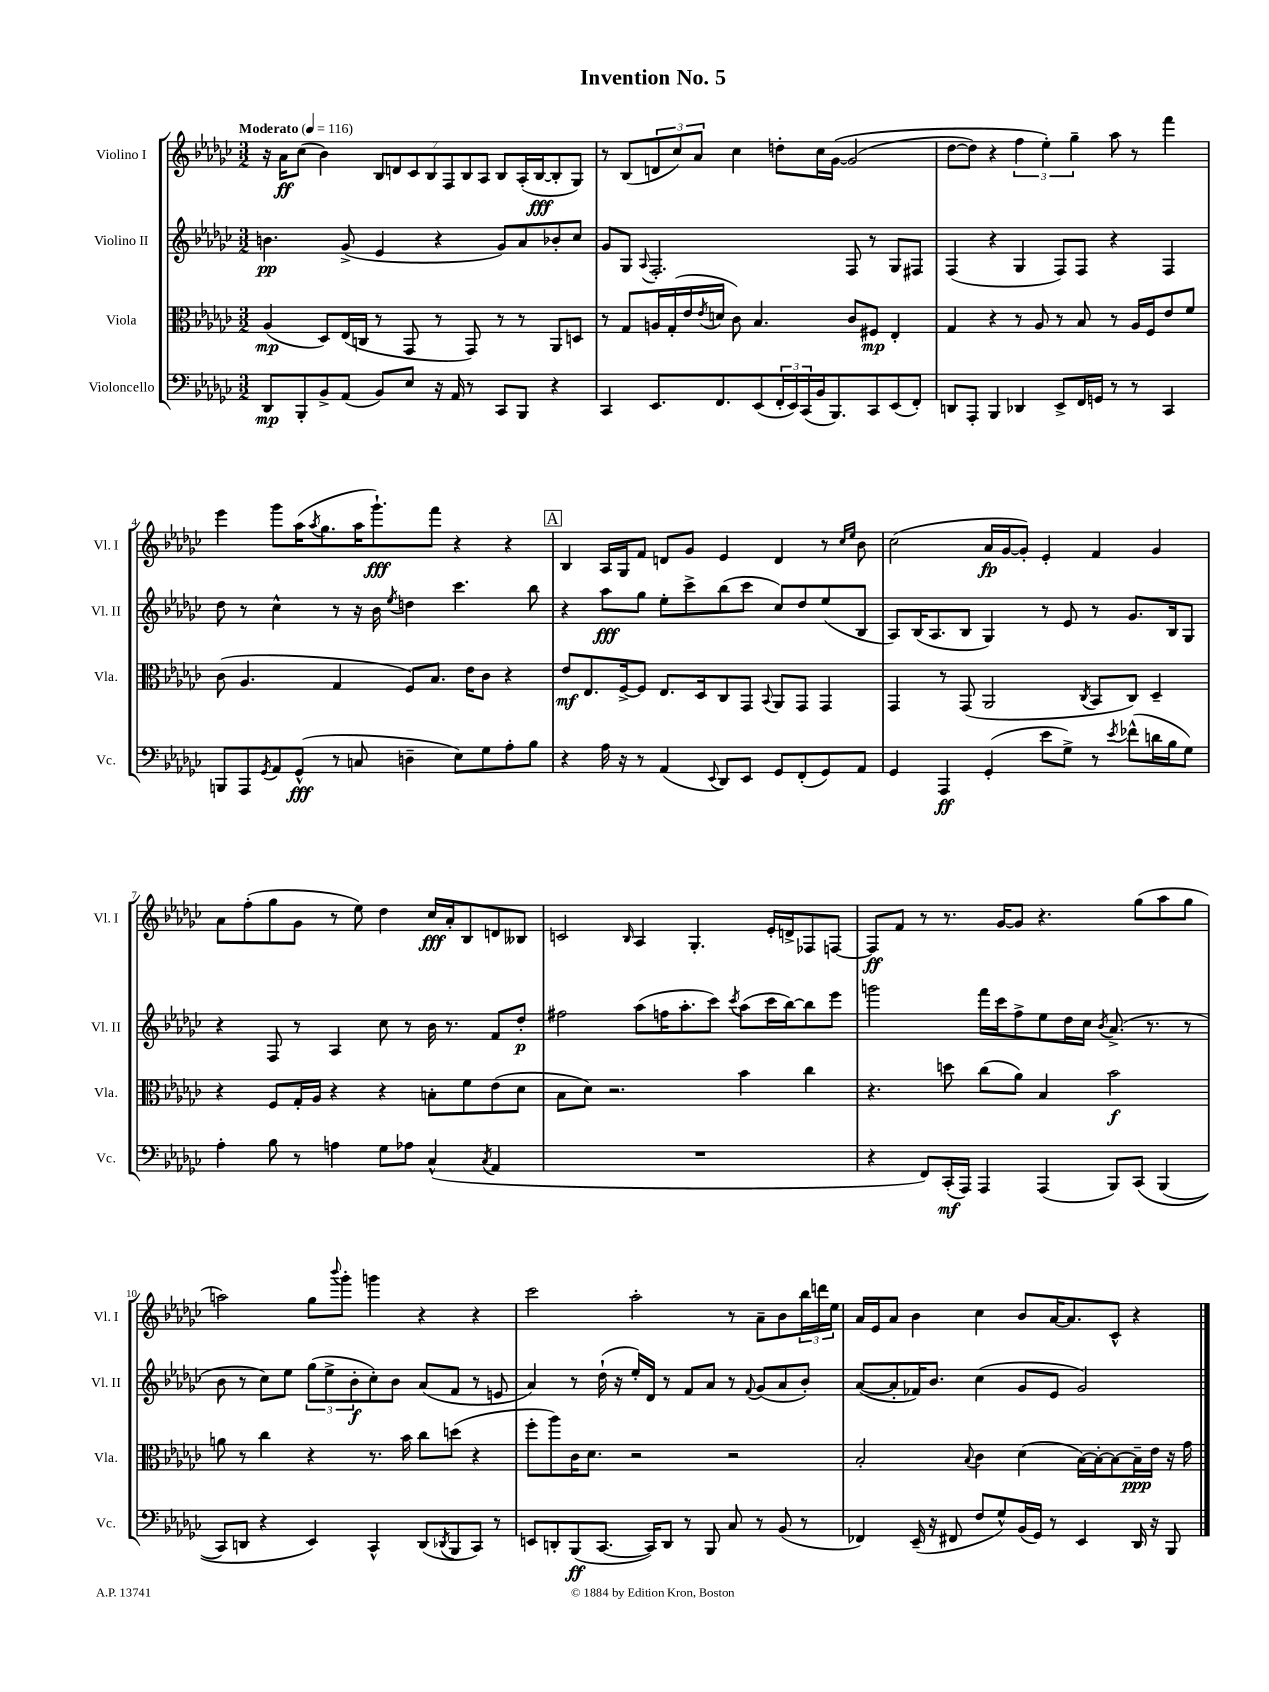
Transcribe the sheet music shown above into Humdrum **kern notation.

**kern	**kern	**kern	**kern
*staff4	*staff3	*staff2	*staff1
*clefF4	*clefC3	*clefG2	*clefG2
*k[b-e-a-d-g-c-]	*k[b-e-a-d-g-c-]	*k[b-e-a-d-g-c-]	*k[b-e-a-d-g-c-]
*M3/2	*M3/2	*M3/2	*M3/2
*MM116	*MM116	*MM116	*MM116
8DD-/L	(4A-/	4.b\	16r
.	.	.	16a-\LK
8BBB-'/	.	.	(8cc-\J
8BB-^/	8D-/L)	.	4b-\)
(8AA-/J	(16E-/L	(8g-^/	.
.	16C/JJ	.	.
8BB-/L)	8r	4e-/	14B-/L
.	.	.	14d/
8E-/J	8GG-/	.	.
.	.	.	14c-/
.	.	.	14B-/
16r	8r	4r	.
.	.	.	14F/
16AA-/	.	.	.
.	.	.	14B-/
8r	8GG-/)	.	.
.	.	.	14A-/J
8CC-/L	8r	8g-/L)	8B-/L
8BBB-/J	8r	8a-/	(16A-'/L
.	.	.	[16B-/J
4r	8AA-/L	8b-'/	8B-'/]
.	8D/J	8cc-/J	8G-/J)
=	=	=	=
4CC-/	8r	8g-/L	8r
.	8G-/L	8G-/J	(8B-/L
.	.	8qqA-/	.
8.EE-/L	16A/L	2.F'/	12d/
.	(16G-'/	.	.
.	.	.	12cc-/)
.	16e-/	.	.
.	.	.	12a-/J
.	8qe-/	.	.
8.FF/	16d/JJ	.	.
.	8c-\)	.	4cc-\
(8EE-/	4.B-/	.	.
24FF'/L	.	.	8dd'\L
24EE-/)	.	.	.
(24CC-/	.	.	.
16BB-/J	.	.	16cc-\L
8.BBB-/)	.	.	&([16g-\JJ
.	8c-/L	8F/	(2g-/]
8CC-/	8F#/J	8r	.
(8EE-/	4E-'/	8G-/L	.
8FF'/J)	.	8F#/J	.
=	=	=	=
8DD/L	4G-/	(4F/	[8dd-\L
8AAA-'/J	.	.	8dd-\]J)
4BBB-/	4r	4r	4r
4DD-/	8r	4G-/	6ff\
.	8A-/	.	.
.	.	.	6ee-'\&)
8EE-^/L	8r	8F/L)	.
.	.	.	6gg-~\
16FF/L	8B-/	8F/J	.
16GG/JJ	.	.	.
8r	8r	4r	8aa-\
8r	16A-/LL	.	8r
.	16F/J	.	.
4CC-/	8e-/	4F/	4fff\
.	8f/J	.	.
=	=	=	=
8BBB/L	(8c-\	8dd-\	4eee-\
8AAA-/	4.A-/	8r	.
8qGG-/	.	.	.
8AA-/	.	4cc-^^\	8ggg-\L
(8GG-^^/J	.	.	(16aa-\K
.	.	.	8qaa-/
.	.	.	8.gg-\
8r	4G-/	8r	.
8C/	.	16r	16aa-\K
.	.	16b-\	8.ggg-`\)
.	.	8qee-/	.
4D~\	8F/L)	4dd\	.
.	8.B-/J	.	8fff\J
8E-\L)	.	4.ccc-\	4r
.	16e-\LK	.	.
8G-\	8c-\J	.	.
8A-'\	4r	.	4r
8B-\J	.	8bb-\	.
=	=	=	=
4r	8e-/L	4r	4B-/
.	8.E-/	.	.
16A-\	.	8aa-\L	16A-/LL
16r	[16F^/k	.	16G-/J
8r	8F/]J	8gg-\J	8f/J
(4AA-/	8.E-/L	8ee-'\L	8d/L
.	.	8ccc-^\	8g-/J
.	16D-/k	.	.
8qqEE-/	.	.	.
8DD-/L)	8C-/	(8bb-\	4e-/
8EE-/J	8GG-/J	8ccc-\J	.
.	8qqBB-/	.	.
8GG-/L	8AA-/L	8cc-/L)	4d/
(8FF'/	8GG-/J	8dd-/	.
8GG-/)	4GG-/	(8ee-/	8r
.	.	.	16qqcc-/LL
.	.	.	16qqee-/JJ
8AA-/J	.	8B-/J	8b-\
=	=	=	=
4GG-/	4GG-/	8A-/L)	(2cc-\
.	.	(16B-/K	.
.	.	8.A-/	.
4AAA-/	8r	.	.
.	(8GG-/	8B-/J	.
(4GG-'/	2AA-/	4G-/)	16a-/LL
.	.	.	[16g-/J
.	.	.	8g-'/]J)
8e-\L	.	8r	4e-'/
8G-^\J)	.	8e-/	.
.	8qC-/	.	.
8r	8BB-/L	8r	4f/
8qe-/	.	.	.
(8f-^^\L	8C-/J)	8.g-/L	.
16d\L	4D-~/	.	4g-/
16B-\J	.	16B-/k	.
8G-\J)	.	8G-/J	.
=	=	=	=
4A-'\	4r	4r	8a-\L
.	.	.	(8ff'\
8B-\	8F/L	8F/	8gg-\
8r	16G-'/L	8r	8g-\J
.	16A-/JJ	.	.
4A\	4r	4A-/	8r
.	.	.	8ee-\)
8G-\L	4r	8cc-\	4dd-\
8A-\J	.	8r	.
(4C-^^/	8B'\L	16b-\	16cc-/LL
.	.	8.r	16a-'/J
.	8f\	.	8B-/
8qC-/	.	.	.
4AA-/	(8e-\	8f/L	8d/
.	8d-\J	8dd-'/J	8B--/J
=	=	=	=
1.r	8B-\L	2ff#\	2c/
.	8d-\J)	.	.
.	2.r	.	.
.	.	.	16qqB-/
.	.	(8aa-\L	4A-/
.	.	16ff\K	.
.	.	8.aa-'\	.
.	.	.	4.G-'/
.	.	8ccc-\J)	.
.	.	8qccc-/	.
.	4b-\	(8aa-\L	.
.	.	16ccc-\L	16e-'/LL
.	.	[16bb-\J)	16d^/J
.	4cc-\	8bb-\]	8F-/
.	.	8eee-\J	[8F/J
=	=	=	=
4r	4.r	2ggg\	8F/]L
.	.	.	8f/J
8FF/L)	.	.	8r
(16CC-'/L	8dd\	.	8.r
16AAA-/JJ)	.	.	.
4AAA-/	(8cc-\L	16fff\LL	.
.	.	16ccc-\J	[16g-/LK
.	8a-\J)	8ff^\	8g-/]J
(4AAA-/	4B-/	8ee-\	4.r
.	.	16dd-\L	.
.	.	16cc-\JJ	.
.	.	8qb-/	.
8BBB-/L)	2b-\	(8.a-^/	.
&(8CC-/J	.	.	(8gg-\L
.	.	8.r	.
(4BBB-/	.	.	8aa-\
.	.	8r	8gg-\J
=	=	=	=
8CC-/L)	8a\	8b-\	2aa\)
8DD/J	8r	8r	.
4r	4cc-\	8cc-\L)	.
.	.	8ee-\J	.
4EE-/&)	4r	(12gg-\L	8gg-\L
.	.	12ee-^\	.
.	.	.	8qqbbb-/
.	.	.	8ggg-'\J
.	.	12b-'\	.
4CC-^^/	8.r	8cc-'\)	4ggg\
.	.	8b-\J	.
.	16b-\	.	.
(8DD/L	8cc-\L	(8a-/L	4r
8qDD-/	.	.	.
8BBB-/	(8dd\J	8f/J	.
8CC-/J)	4r	8r	4r
8r	.	8e/	.
=	=	=	=
8EE/L	8ff'\L	4a-/)	2ccc-\
8DD'/	8aa-\)	.	.
(8BBB-/	16c-\K	8r	.
.	8.d-\J	.	.
[8.CC-/J	.	(16dd-`\	.
.	.	16r	.
.	2r	16ee-'/LL)	2aa-'\
16CC-/]LK)	.	16d-/JJ	.
8DD/J	.	8r	.
8r	.	8f/L	.
8BBB-/	.	8a-/J	.
8C-/	2r	8r	8r
.	.	8qqf/	.
8r	.	(8g-/L	8a-~\L
(8BB-/	.	8a-/	8b-\
8r	.	8b-'/J)	24bb-\L
.	.	.	24ddd\
.	.	.	24ee-\JJ
=	=	=	=
4FF-/)	2B-'/	([8a-/L	16a-/LL
.	.	.	16e-/J
.	.	8a-'/]	8a-/J
(16EE-~/	.	16f-/K)	4b-\
16r	.	8.b-/J	.
8FF#/	.	.	.
.	8qqB-/	.	.
8F/L	4c-\	(4cc-\	4cc-\
8G-^^/)	.	.	.
(16BB-/L	(4d-\	8g-/L	8b-/L
16GG-/JJ)	.	.	.
8r	.	8e-/J	[16a-/K
.	.	.	8.a-/]
4EE-/	[16B-\LL)	2g-/)	.
.	16B-'\_J	.	.
.	8B-\_	.	8c-^^/J
16DD-/	16B-~\]L	.	4r
16r	16e-\JJ	.	.
8BBB-/	16r	.	.
.	16g-\	.	.
==	==	==	==
*-	*-	*-	*-
